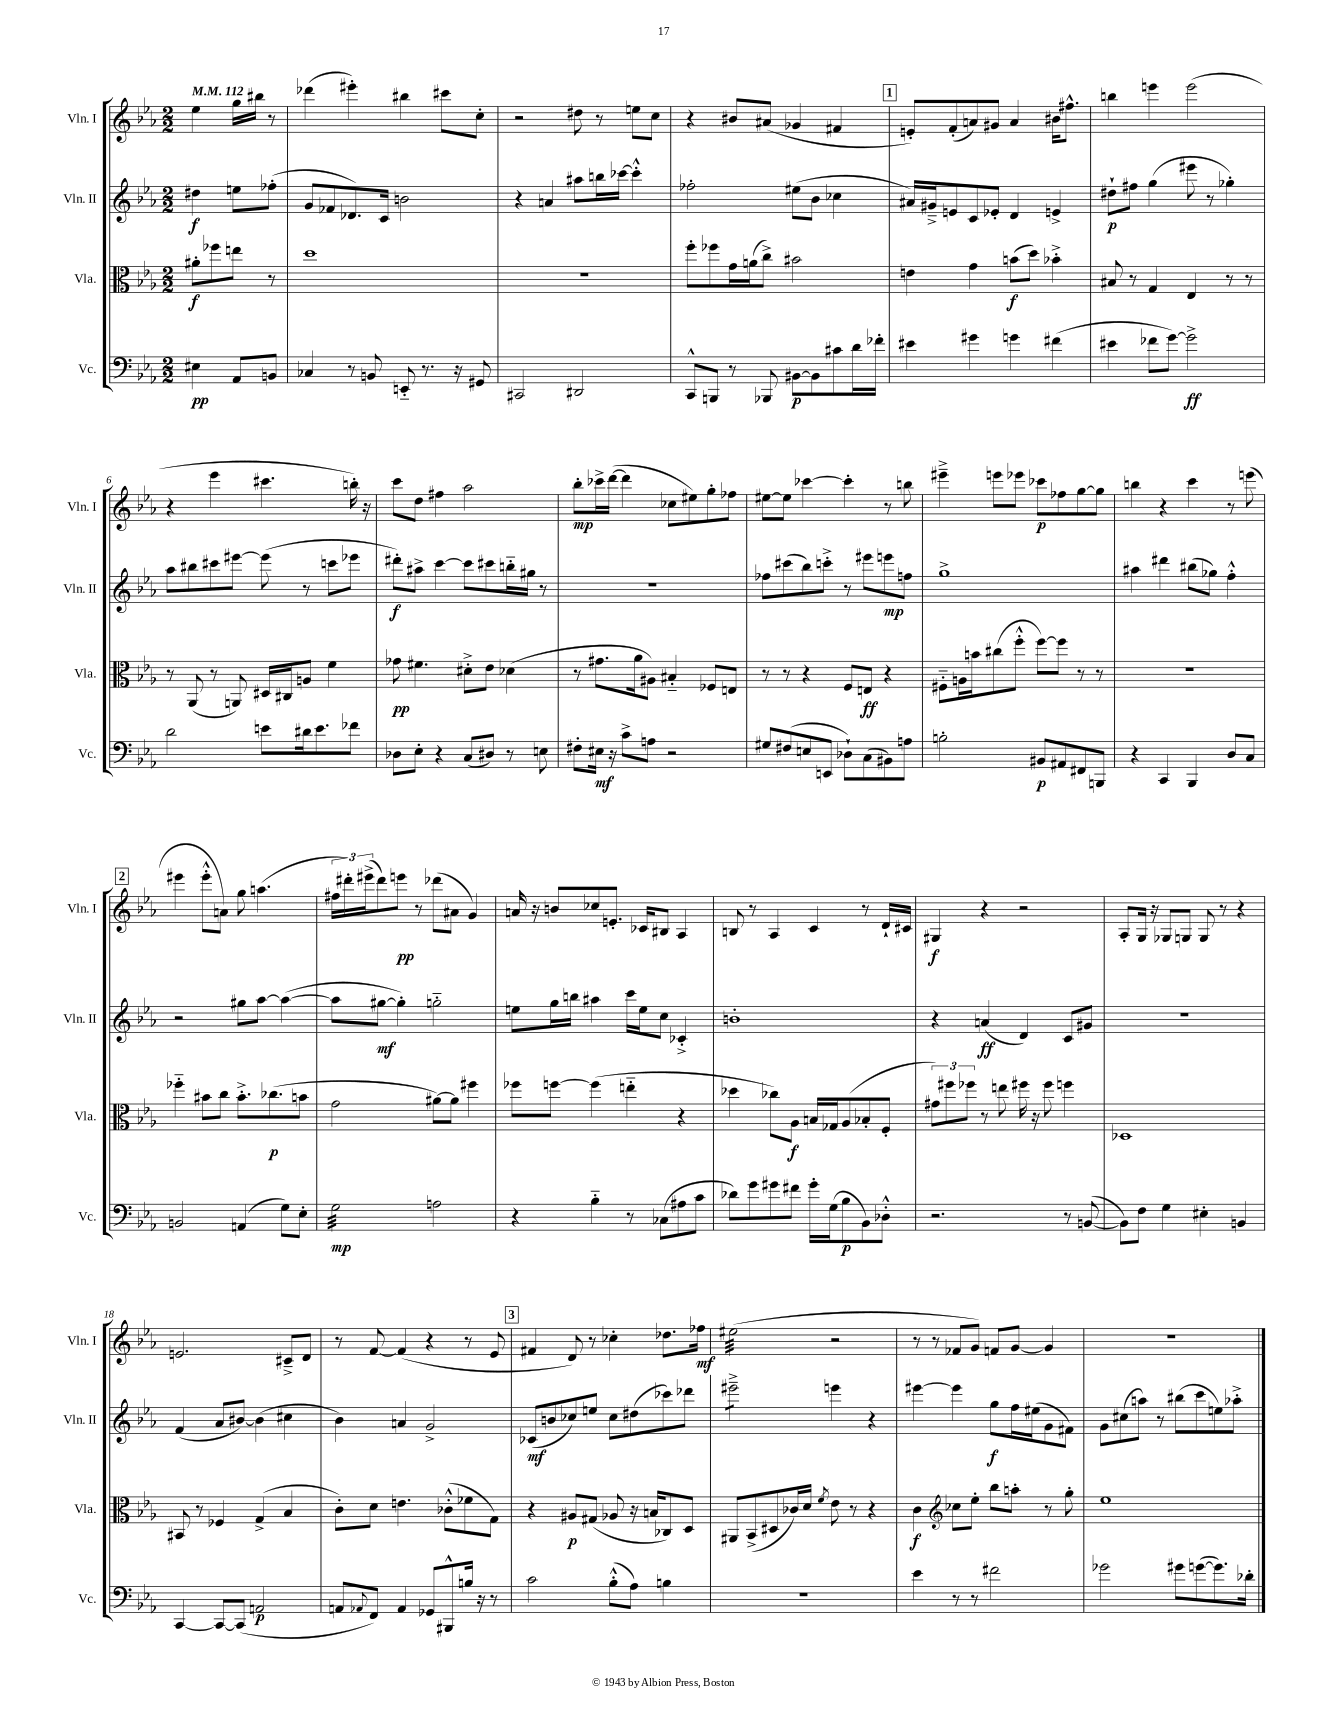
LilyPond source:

<<
\new StaffGroup <<
\new Staff = "s0" \with { instrumentName = "Vln. I" shortInstrumentName = "Vln. I" } {
    \clef treble \key ees \major \numericTimeSignature \time 2/2 \partial 2 \tempo 4 = 112
    ees''4 g''16 bis''16 r8 |
    des'''4( eis'''4-.) bis''4 cis'''8 c''8-. |
    r2 dis''8 r8 e''8 c''8 |
    r4 bis'8 ais'8( ges'4 fis'4 |
    \mark \markup { \box "1" } e'8-.) f'8-.( a'8) gis'8 a'4 bis'16 fis''8.-^ |
    b''4 e'''4 e'''2( |
    r4 ees'''4 cis'''4. b''16-.) r16 |
    c'''8 d''8 fis''4 aes''2 |
    bes''8-.\mp ces'''16-> d'''16~( d'''4 ces''8 eis''8) g''8-. fes''8 |
    eis''8~ eis''8 ces'''4~ ces'''4-. r8 b''8 |
    eis'''4---> e'''8 ees'''8 ces'''8\p fes''8 g''8~ g''8 |
    b''4 r4 c'''4 r8 e'''8( |
    \mark \markup { \box "2" } eis'''4 eis'''8-.-^ a'8) g''8 a''4.( |
    \tuplet 3/2 { fis''16 dis'''16-.) eis'''16->( } dis'''8) e'''8\pp r8 des'''8( ais'8 g'4) |
    a'16 r16 b'8 ces''8 e'8.-. ces'16 bis8 aes4 |
    b8 r8 aes4 c'4 r8 d'16-! cis'16 |
    gis4\f r4 r2 |
    aes8-. g16 r16 ges8 g8 g8 r8 r4 |
    e'2. cis'8---> d'8 |
    r8 f'8~ f'4( r4 r8 ees'8 |
    \mark \markup { \box "3" } fis'4 d'8) r8 ces''4-. des''8. fes''16\mf |
    eis''2:32( r2 |
    r8 r8 fes'8 g'8) f'8 g'8~ g'4 |
    R1 \bar "|." |
}
\new Staff = "s1" \with { instrumentName = "Vln. II" shortInstrumentName = "Vln. II" } {
    \clef treble \key ees \major \numericTimeSignature \time 2/2 \partial 2
    dis''4\f e''8 fes''8-.( |
    g'8 fes'8 des'8.) c'16 b'2 |
    r4 a'4 ais''8 b''16 ces'''16~ ces'''4-.-^ |
    fes''2-. eis''8( bes'8 ces''4 |
    \mark \markup { \box "1" } ais'16) gis'16---> e'8 c'8 ees'8-. d'4 e'4-> |
    dis''8-!\p fis''8 g''4( eis'''8 r8 ges''4-.) |
    aes''8 bis''8 cis'''8 eis'''8~ eis'''8( r8 c'''8 ees'''8 |
    dis'''8-.\f) ais''8-> c'''4~ c'''8 cis'''8 b''16-_ gis''16 r8 |
    r1 |
    fes''8 cis'''8( bes''8) c'''8-.-> r8 eis'''8 e'''8\mp f''8 |
    g''1-> |
    ais''4 dis'''4 bis''8( ges''8) f''4-.-^ |
    \mark \markup { \box "2" } r2 gis''8 aes''8~ aes''4~( |
    aes''8 gis''8~\mf gis''4-.) g''2-_ |
    e''8 g''16 b''16 ais''4 c'''16 e''16 c''8 ces'4-.-> |
    b'1-. |
    r4 a'4\ff( d'4) c'8 gis'8 |
    R1 |
    f'4( aes'8 bis'8~) bis'4( cis''4 |
    bes'4) a'4 g'2-> |
    \mark \markup { \box "3" } ces'8\mf( b'8 ces''8) e''8 ces''8 dis''8( ces'''8) des'''8 |
    eis'''2:8---> e'''4 r4 |
    eis'''4~ eis'''4 g''8\f f''16 eis''16( g'8 fis'8) |
    g'8 cis''8( a''8) r8 bis''8( c'''8 e''8) aes''8-.-> \bar "|." |
}
\new Staff = "s2" \with { instrumentName = "Vla." shortInstrumentName = "Vla." } {
    \clef alto \key ees \major \numericTimeSignature \time 2/2 \partial 2
    ais'8-.\f fes''8 e''8 r8 |
    d''1 |
    R1 |
    f''8-. fes''8 g'16 a'16( c''8->) bis'2 |
    \mark \markup { \box "1" } e'4 g'4 b'8\f( d''8) bes'4-.-> |
    bis8 r8 g4 ees4 r8 r8 |
    r8 aes,8( r8 a,8) dis16 cis16 a8 f'4 |
    ges'8\pp fis'4. dis'8-.-> ees'8 des'4( |
    r8 gis'8. aes'16 ais8) bis4-_ fes8 e8 |
    r8 r8 r4 f8 e8\ff r4 |
    fis8-_ a16 b'16 cis''8( f''8-.-^ f''8~) f''8 r8 r8 |
    R1 |
    \mark \markup { \box "2" } fes''4-_ bis'8 c''8 bis'8.-.-> ces''8.\p( b'8 |
    g'2 ais'8~) ais'8 fis''4 |
    fes''8 f''8~ f''4( e''4-_ r4 |
    des''4 ces''8) aes8\f b16 ges16 aes8( bes8-. f8-. |
    \tuplet 3/2 { gis'8) fis''8 fes''8 } r8 e''8 fis''16 r16 fis''8 f''4 |
    des1 |
    bis,8 r8 fes4 g4->( bes4 |
    c'8-.) d'8 e'4. ces'8-.-^( fes'8 g8) |
    \mark \markup { \box "3" } r4 ais8\p gis8( aes8 r16 b16 ces8) d8 |
    ais,8 bes,8->( dis8 ces'16) d'16 \acciaccatura { f'8 } ees'8 r8 r4 |
    c'4\f \clef treble ces''8 ees''8-. bes''8 a''8-. r8 g''8-. |
    ees''1 \bar "|." |
}
\new Staff = "s3" \with { instrumentName = "Vc." shortInstrumentName = "Vc." } {
    \clef bass \key ees \major \numericTimeSignature \time 2/2 \partial 2
    eis4\pp aes,8 b,8 |
    ces4 r8 b,8 e,8-_ r8. r16 gis,8 |
    cis,2 dis,2 |
    c,8-^ b,,8 r8 bes,,8 bis,8~\p bis,8 cis'8 d'16 fes'16-. |
    \mark \markup { \box "1" } eis'4 gis'4 g'4 fis'4( |
    eis'4 fes'8 g'8~) g'2->\ff |
    d'2 e'8 dis'16 e'8. fes'8 |
    des8 ees8-. r4 c8( dis8) r8 e8 |
    fis8-. eis16\mf r16 c'8-> a8 r2 |
    gis8 fis8( e8 e,8 des8-!) c8( bis,8) a8 |
    b2-. bis,8\p ais,8 fis,8 b,,8 |
    r4 c,4 bes,,4 d8 c8 |
    \mark \markup { \box "2" } b,2 a,4( g8) ees8-. |
    g2:32\mp a2 |
    r4 bes4-_ r8 ces8( ais8 c'8 |
    des'8) g'8 gis'8 fis'8 gis'16-. g16( bes8\p bes,8) des8-.-^ |
    r2. r8 b,8~( |
    b,8) f8 g4 eis4-. b,4 |
    c,4~ c,8~ c,8( a,2\p |
    a,8 \appoggiatura { aes,8 } f,8) aes,4 ges,8 bis,,8-^ b16 r16 r8 |
    \mark \markup { \box "3" } c'2 bes8-.-^( aes8) b4 |
    r1 |
    ees'4 r8 r8 fis'2 |
    ges'2 gis'8 g'8~( g'8.) des'16-. \bar "|." |
}
>>
>>
